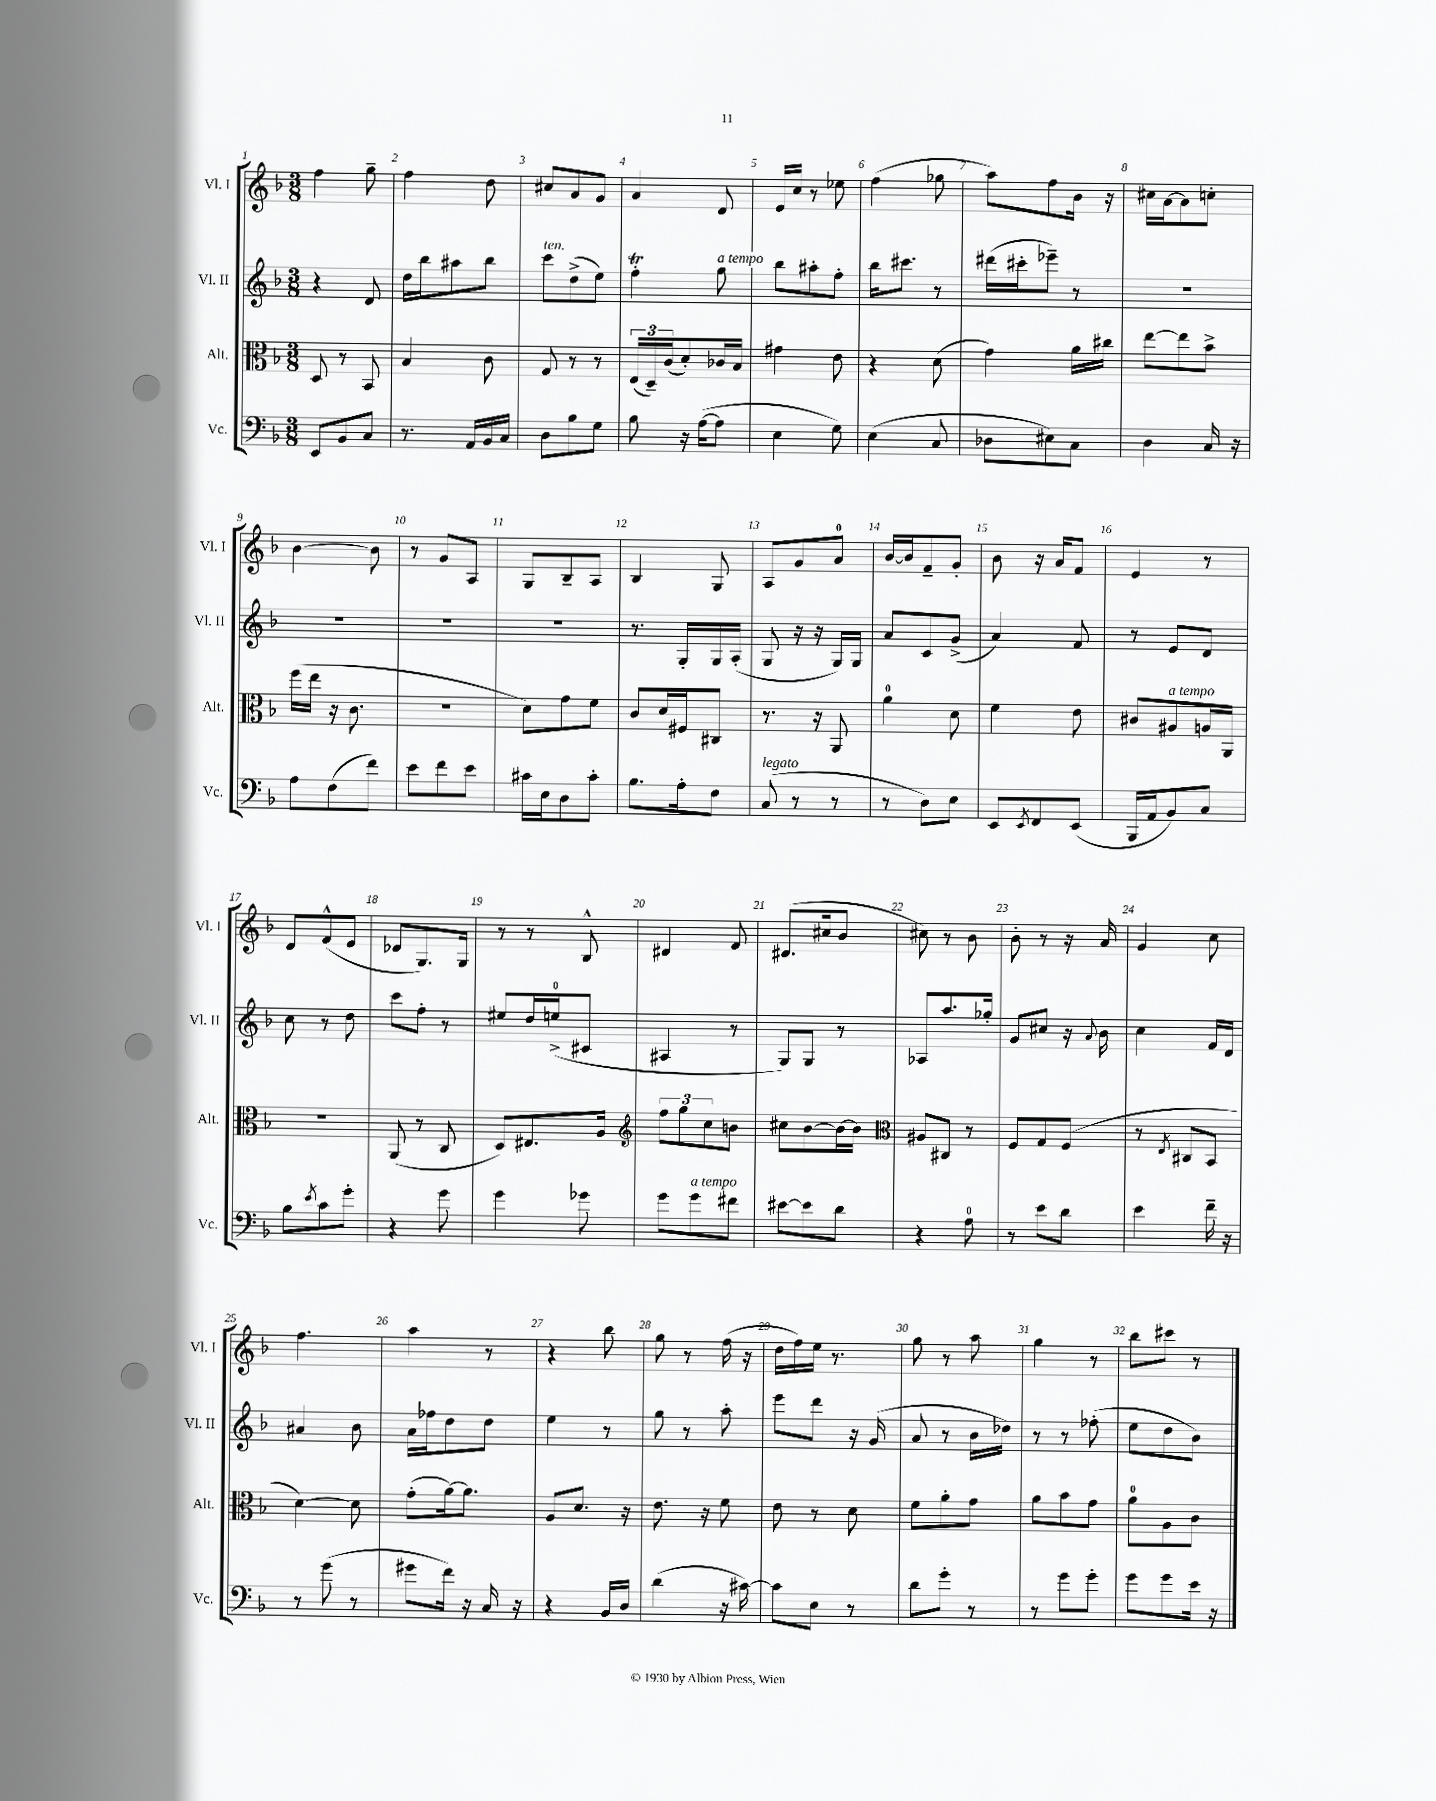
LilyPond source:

<<
\new StaffGroup <<
\new Staff = "s0" \with { instrumentName = "Vl. I" shortInstrumentName = "Vl. I" } {
    \clef treble \key f \major \numericTimeSignature \time 3/8
    f''4 g''8-- |
    f''4 d''8 |
    cis''8 a'8 g'8 |
    a'4 d'8 |
    e'16 c''16 r8 ees''8 |
    f''4( ges''8 |
    a''8) f''8 bes'16 r16 |
    cis''16 a'16~ a'8 c''8-. |
    bes'4~ bes'8 |
    r8 g'8 a8 |
    g8 bes8-- a8 |
    bes4 g8 |
    a8 g'8 a'8-0 |
    bes'16~ bes'16 f'8-- g'8-. |
    bes'8 r16 a'16 f'8 |
    e'4 r8 |
    d'8 f'8-^( e'8 |
    des'8 g8.) g16 |
    r8 r8 bes8-^ |
    dis'4 f'8 |
    dis'8.( cis''16 bes'8 |
    cis''8) r8 bes'8 |
    bes'8-. r8 r16 a'16 |
    g'4 c''8 |
    f''4. |
    a''4 r8 |
    r4 bes''8 |
    g''8 r8 f''16( r16 |
    d''16 f''16) e''16 r8. |
    g''8 r8 a''8 |
    g''4 r8 |
    bes''8 cis'''8 r8 \bar "|." |
}
\new Staff = "s1" \with { instrumentName = "Vl. II" shortInstrumentName = "Vl. II" } {
    \clef treble \key f \major \numericTimeSignature \time 3/8
    r4 d'8 |
    d''16 bes''16 ais''8 bes''8 |
    c'''8^\markup { \italic "ten." } d''8->( e''8) |
    f''4-.\trill g''8^\markup { \italic "a tempo" } |
    bes''8 ais''8-. f''8-. |
    bes''16 cis'''8. r8 |
    dis'''16( cis'''16-. ees'''8--) r8 |
    R4. |
    R4. |
    R4. |
    R4. |
    r8. g16-. g16 a16-.( |
    g8 r16 r16 g16) g16 |
    a'8 c'8 g'8->( |
    a'4) f'8 |
    r8 e'8 d'8 |
    c''8 r8 d''8 |
    c'''8 f''8-. r8 |
    eis''8 d''16 e''16-0->( cis'8 |
    ais4 r8 |
    g8) g8 r8 |
    aes8 a''8. ges''16-. |
    g'8 cis''8 r16 \appoggiatura { a'8 } bes'16 |
    c''4 f'16 d'16 |
    ais'4 bes'8 |
    a'16 fes''16 d''8 d''8 |
    e''4 r8 |
    g''8 r8 a''8-. |
    e'''8 d'''8 r16 g'16( |
    a'8 r8 bes'16 des''16) |
    r8 r8 fes''8-.( |
    e''8 d''8 bes'8) \bar "|." |
}
\new Staff = "s2" \with { instrumentName = "Alt." shortInstrumentName = "Alt." } {
    \clef alto \key f \major \numericTimeSignature \time 3/8
    d8 r8 bes,8 |
    bes4 c'8 |
    g8 r8 r8 |
    \tuplet 3/2 { e16( d16--) c'16( } d'8-.) ces'16 bes16 |
    gis'4 e'8 |
    r4 d'8( |
    g'4) a'16 cis''16 |
    e''8~ e''8 bes'8-> |
    f''16( e''16 r16 c'8. |
    R4. |
    d'8) g'8 f'8 |
    c'8 d'16 fis16 cis8 |
    r8. r16 a,8 |
    a'4-0 d'8 |
    f'4 e'8 |
    cis'8 ais8^\markup { \italic "a tempo" } a16 a,16 |
    R4. |
    a,8( r8 c8 |
    d8) eis8. a16 |
    \clef treble \tuplet 3/2 { f''8 g''8 c''8 } b'8 |
    cis''8 bes'8~ bes'16~ bes'16 |
    \clef alto ais8 cis8 r8 |
    f8 g8 f8( |
    r8 \acciaccatura { e8 } cis8 bes,8 |
    d'4~) d'8 |
    g'8-.( a'16~) a'8. |
    a8 d'8. r16 |
    e'8. r16 f'8 |
    e'8 r8 d'8 |
    f'8 a'8-. g'8 |
    a'8 bes'8 g'8 |
    a'8-0 a8 c'8 \bar "|." |
}
\new Staff = "s3" \with { instrumentName = "Vc." shortInstrumentName = "Vc." } {
    \clef bass \key f \major \numericTimeSignature \time 3/8
    e,8 bes,8 c8 |
    r8. a,16 bes,16 c16 |
    d8 bes8 g8 |
    bes8 r16 a16~( a8 |
    e4 g8) |
    e4( c8 |
    des8 eis8) c8 |
    d4 c16 r16 |
    a8 f8( f'8) |
    e'8 f'8 e'8 |
    cis'16 e16 d8 cis'8-. |
    bes8. a16-. f8 |
    c8^\markup { \italic "legato" }( r8 r8 |
    r8 d8) e8 |
    e,8 \acciaccatura { e,8 } f,8 e,8( |
    bes,,16 a,16 bes,8) c8 |
    bes8 \acciaccatura { e'8 } c'8 g'8-. |
    r4 g'8 |
    g'4 ges'8 |
    g'8 g'8^\markup { \italic "a tempo" } fis'8 |
    eis'8~ eis'8 d'8 |
    r4 a8-0 |
    r8 e'8 d'8 |
    e'4 f'16-- r16 |
    r8 g'8( r8 |
    gis'8 f'16) r16 c16 r16 |
    r4 bes,16 d16 |
    d'4( r16 cis'16~) |
    cis'8 e8 r8 |
    d'8 g'8-. r8 |
    r8 g'8 g'8-. |
    g'8 g'8 e'16 r16 \bar "|." |
}
>>
>>
\layout { \context { \Score \override BarNumber.break-visibility = ##(#f #t #t) barNumberVisibility = #all-bar-numbers-visible } }
